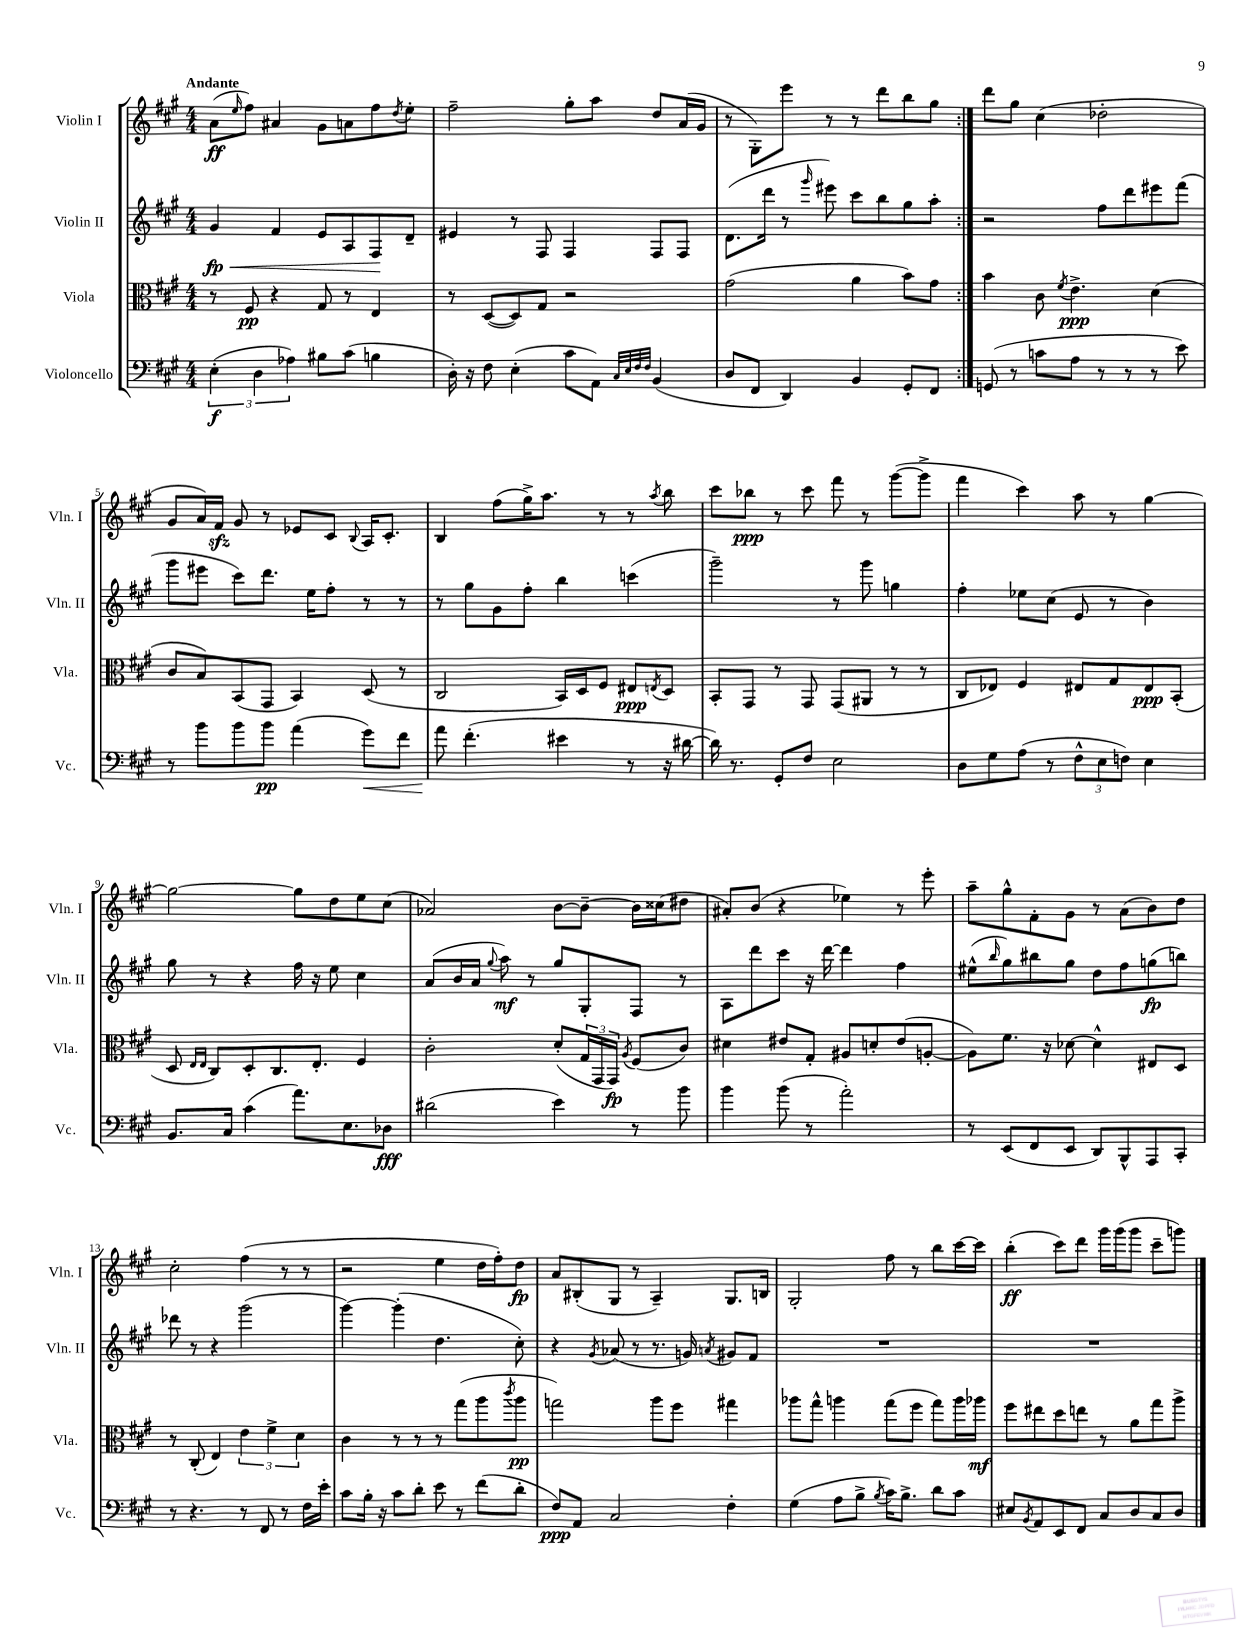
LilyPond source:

<<
\new StaffGroup <<
\new Staff = "s0" \with { instrumentName = "Violin I" shortInstrumentName = "Vln. I" } {
    \clef treble \key a \major \numericTimeSignature \time 4/4 \tempo "Andante"
    \repeat volta 2 { a'8\ff( \grace { e''16 } fis''8) ais'4 gis'8 a'8 fis''8 \acciaccatura { d''8 } e''8-. |
    fis''2-- gis''8-. a''8 d''8 a'16( gis'16 |
    r8 gis8-.) e'''8 r8 r8 d'''8 b''8 gis''8 | }
    d'''8 gis''8 cis''4( des''2-. |
    gis'8 a'16) fis'16\sfz gis'8 r8 ees'8 cis'8 \appoggiatura { b8 } a16 cis'8.-. |
    b4 fis''8( gis''16->) a''8. r8 r8 \acciaccatura { a''8 } b''8 |
    cis'''8 bes''8\ppp r8 cis'''8 fis'''8 r8 gis'''8~( gis'''8-> |
    fis'''4 cis'''4) a''8 r8 gis''4~ |
    gis''2~ gis''8 d''8 e''8 cis''8( |
    aes'2) b'8~ b'8~-- b'16 cisis''16( dis''8 |
    ais'8-.) b'8( r4 ees''4) r8 e'''8-. |
    a''8-- gis''8-^ fis'8-. gis'8 r8 a'8( b'8) d''8 |
    cis''2-. fis''4( r8 r8 |
    r2 e''4 d''16 fis''16-.) d''8\fp |
    a'8 bis8-.( gis8 r8 a4--) gis8. b16 |
    gis2-. fis''8 r8 b''8 cis'''16~ cis'''16 |
    b''4-.\ff( cis'''8) d'''8 gis'''16 gis'''16( gis'''8 cis'''8-- g'''8) \bar "|." |
}
\new Staff = "s1" \with { instrumentName = "Violin II" shortInstrumentName = "Vln. II" } {
    \clef treble \key a \major \numericTimeSignature \time 4/4
    \repeat volta 2 { gis'4\fp\< fis'4 e'8 a8 fis8\! d'8-- |
    eis'4 r8 fis8 fis4 fis8 fis8 |
    d'8.( d'''16 r8 \grace { gis'''16 } eis'''8) cis'''8 b''8 gis''8 a''8-. | }
    r2 fis''8 d'''8 eis'''8 fis'''8( |
    gis'''8 eis'''8 cis'''8) d'''8. e''16 fis''8-. r8 r8 |
    r8 gis''8 gis'8 fis''8-. b''4 c'''4( |
    gis'''2--) r8 gis'''8 g''4 |
    fis''4-. ees''8 cis''8( e'8 r8 b'4) |
    gis''8 r8 r4 fis''16 r16 e''8 cis''4 |
    a'8( b'16 a'16 \appoggiatura { gis''8 } a''8\mf) r8 gis''8 gis8-. fis8 r8 |
    a8 d'''8 cis'''8 r16 d'''16~ d'''4 fis''4 |
    eis''8-^( \grace { b''16 } gis''8) bis''8 gis''8 d''8 fis''8 g''8\fp( b''8) |
    des'''8 r8 r4 gis'''2( |
    gis'''4~) gis'''4-.( d''4. cis''8-.) |
    r4 \acciaccatura { gis'8 } aes'8( r8 r8. g'16) \acciaccatura { a'8 } gis'8 fis'8 |
    R1 |
    R1 \bar "|." |
}
\new Staff = "s2" \with { instrumentName = "Viola" shortInstrumentName = "Vla." } {
    \clef alto \key a \major \numericTimeSignature \time 4/4
    \repeat volta 2 { r8 fis8\pp r4 gis8 r8 e4 |
    r8 d8~( d8) gis8 r2 |
    gis'2( a'4 b'8) gis'8 | }
    b'4 cis'8 \acciaccatura { fis'8 } e'4.->\ppp d'4( |
    cis'8 b8) b,8( gis,8 b,4) d8( r8 |
    cis2 b,16) d16 fis8 eis8\ppp \acciaccatura { e8 } d8 |
    b,8-. gis,8 r8 gis,8 gis,8( ais,8 r8 r8 |
    cis8 ees8) fis4 eis8 gis8 eis8\ppp b,8-.( |
    d8 \grace { e16 e16 } cis8) d8-. cis8. e8.-. fis4 |
    cis'2-. d'8-.( \tuplet 3/2 { gis16 gis,16 gis,16\fp) } \acciaccatura { a8 } fis8( cis'8) |
    dis'4 eis'8 gis8-. ais8 d'8-. eis'8( a8~-. |
    a8) fis'8. r16 des'8~ des'4-^ eis8 d8 |
    r8 cis8-.( e4) \tuplet 3/2 { e'4 fis'4-> d'4 } |
    cis'4 r8 r8 r8 gis''8( a''8 \acciaccatura { cis'''8 } a''8\pp |
    g''2) a''8 fis''8 gis''4 |
    aes''8 gis''8-^ a''4 gis''8( fis''8 gis''8) a''16 aes''16\mf |
    fis''8 eis''8 d''8 e''8 r8 a'8 gis''8 a''8-> \bar "|." |
}
\new Staff = "s3" \with { instrumentName = "Violoncello" shortInstrumentName = "Vc." } {
    \clef bass \key a \major \numericTimeSignature \time 4/4
    \repeat volta 2 { \tuplet 3/2 { e4-.\f( d4 aes4) } bis8 cis'8( b4 |
    d16-.) r16 fis8 e4-.( cis'8 a,8) \grace { cis32 e32 fis32 fis32 } b,4( |
    d8 fis,8 d,4) b,4 gis,8-. fis,8 | }
    g,8( r8 c'8 a8 r8 r8 r8 e'8) |
    r8 b'8 b'8 b'8\pp a'4( gis'8\<) fis'8 |
    a'8\! fis'4.-.( eis'4 r8 r16 dis'16~ |
    dis'16) r8. gis,8-. fis8 e2 |
    d8 gis8 a8( r8 \tuplet 3/2 { fis8-^ e8 f8) } e4 |
    b,8. cis16 cis'4( a'8.) e8. des8\fff |
    dis'2( e'4) r8 b'8 |
    b'4 b'8( r8 a'2-.) |
    r8 e,8( fis,8 e,8 d,8) b,,8-^ a,,8 cis,8-. |
    r8 r4. r8 fis,8 r8 fis16 e'16-. |
    cis'8 b16-. r16 cis'8 d'8-. e'8 r8 fis'8( d'8-. |
    fis8\ppp) a,8 cis2 fis4-. |
    gis4( a8 b8-> \acciaccatura { b8 } cis'16) b8.-> d'8 cis'8 |
    eis8 \acciaccatura { b,8 } a,8 e,8 fis,8 cis8 d8 cis8 d8 \bar "|." |
}
>>
>>
